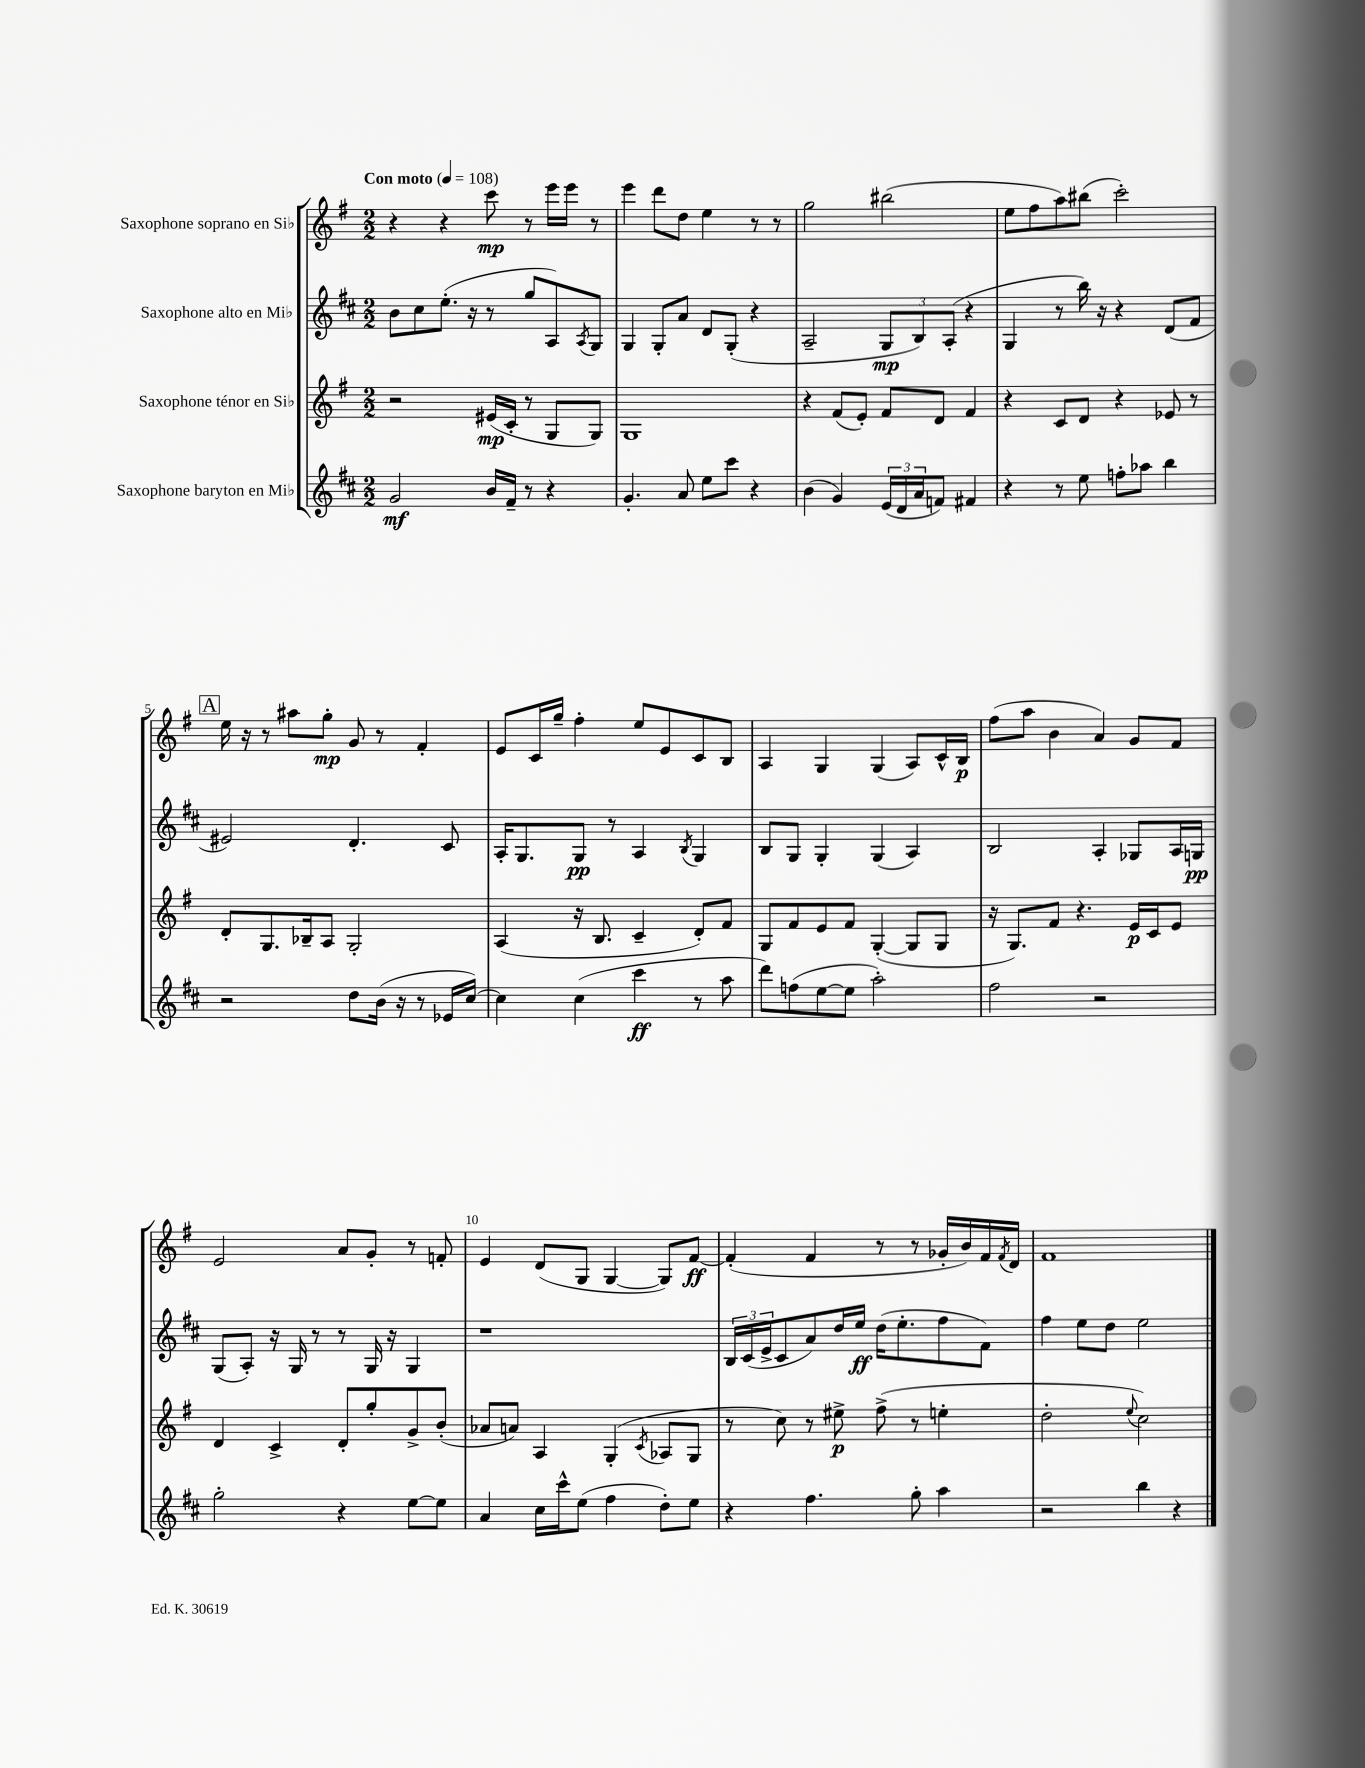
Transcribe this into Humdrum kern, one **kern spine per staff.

**kern	**kern	**kern	**kern
*staff4	*staff3	*staff2	*staff1
*clefG2	*clefG2	*clefG2	*clefG2
*k[f#c#]	*k[f#]	*k[f#c#]	*k[f#]
*M2/2	*M2/2	*M2/2	*M2/2
*MM108	*MM108	*MM108	*MM108
2g	2r	8b	4r
.	.	8cc#	.
.	.	(8.ee'	4r
.	.	16r	.
16b	(16e#	8r	8ccc
16f#~	16c'	.	.
8r	8r	8gg	8r
4r	8G	8A)	16eee
.	.	.	16eee
.	.	8qA	.
.	8G)	8G	8r
=	=	=	=
4.g'	1G	4G	4eee
.	.	8G'	8ddd
8a	.	8a	8dd
8ee	.	8d	4ee
8ccc#	.	(8G'	.
4r	.	4r	8r
.	.	.	8r
=	=	=	=
(4b	4r	2A~	2gg
4g)	(8f#	.	.
.	8e')	.	.
(24e	8f#	12G	(2bb#
24d	.	.	.
24a	.	12B)	.
8f)	8d	.	.
.	.	(12A'	.
4f#	4f#	4r	.
=	=	=	=
4r	4r	4G	8ee
.	.	.	8ff#
8r	8c	8r	8aa)
8ee	8d	16bb)	(8bb#
.	.	16r	.
8ff'	4r	4r	2ccc')
8aa-	.	.	.
4bb	8e-	(8d	.
.	8r	8f#	.
=	=	=	=
2r	8d'	2e#)	16ee
.	.	.	16r
.	8.G	.	8r
.	.	.	8aa#
.	16B-~	.	.
.	8A	.	8gg'
8dd	2G'	4.d'	8g
(16b	.	.	8r
16r	.	.	.
8r	.	.	4f#'
16e-	.	8c#	.
[16cc#)	.	.	.
=	=	=	=
4cc#]	(4A	16A'	8e
.	.	8.G	.
.	.	.	16c
.	.	.	16gg~
(4cc#	16r	8G	4ff#'
.	8.B	.	.
.	.	8r	.
4ccc#	4c~	4A	8ee
.	.	.	8e
.	.	8qB	.
8r	8d')	4G	8c
8aa	8f#	.	8B
=	=	=	=
8ddd)	8G	8B	4A
(8ff	8f#	8G	.
[8ee	8e	4G'	4G
8ee]	8f#	.	.
2aa')	([4G'	(4G	(4G
.	8G]	4A)	8A)
.	8G	.	16c^^
.	.	.	16B
=	=	=	=
2ff#	16r	2B	(8ff#
.	8.G)	.	.
.	.	.	8aa
.	8f#	.	4b
.	4.r	.	.
2r	.	4A'	4a)
.	16e	8G-	8g
.	16c	.	.
.	8e	16A	8f#
.	.	16G	.
=	=	=	=
2gg'	4d	(8G	2e
.	.	8A')	.
.	4c^	16r	.
.	.	16G	.
.	.	8r	.
4r	8d'	8r	8a
.	8gg'	16G	8g'
.	.	16r	.
[8ee	8g^	4G	8r
8ee]	(8b'	.	8f'
=	=	=	=
4a	8a-	1r	4e
.	8a)	.	.
16cc#	4A	.	(8d
16ccc#^^	.	.	.
(8ee	.	.	8G
4ff#	(4G'	.	[4G
.	8qc	.	.
8dd')	8A-	.	8G])
8ee	8G	.	[8f#
=	=	=	=
4r	8r	24B	(4f#']
.	.	(24c#	.
.	.	24e^	.
.	8cc)	8c#	.
4.ff#	8r	8a)	4f#
.	8ee#^	16dd	.
.	.	16ee	.
.	(8ff#^	(16dd	8r
.	.	8.ee'	.
8gg'	8r	.	8r
4aa	4ee'	8ff#	16g-'
.	.	.	16b)
.	.	8f#)	16f#
.	.	.	8qf#
.	.	.	16d
=	=	=	=
2r	2dd'	4ff#	1f#
.	.	8ee	.
.	.	8dd	.
.	8qqee	.	.
4bb	2cc)	2ee	.
4r	.	.	.
==	==	==	==
*-	*-	*-	*-
